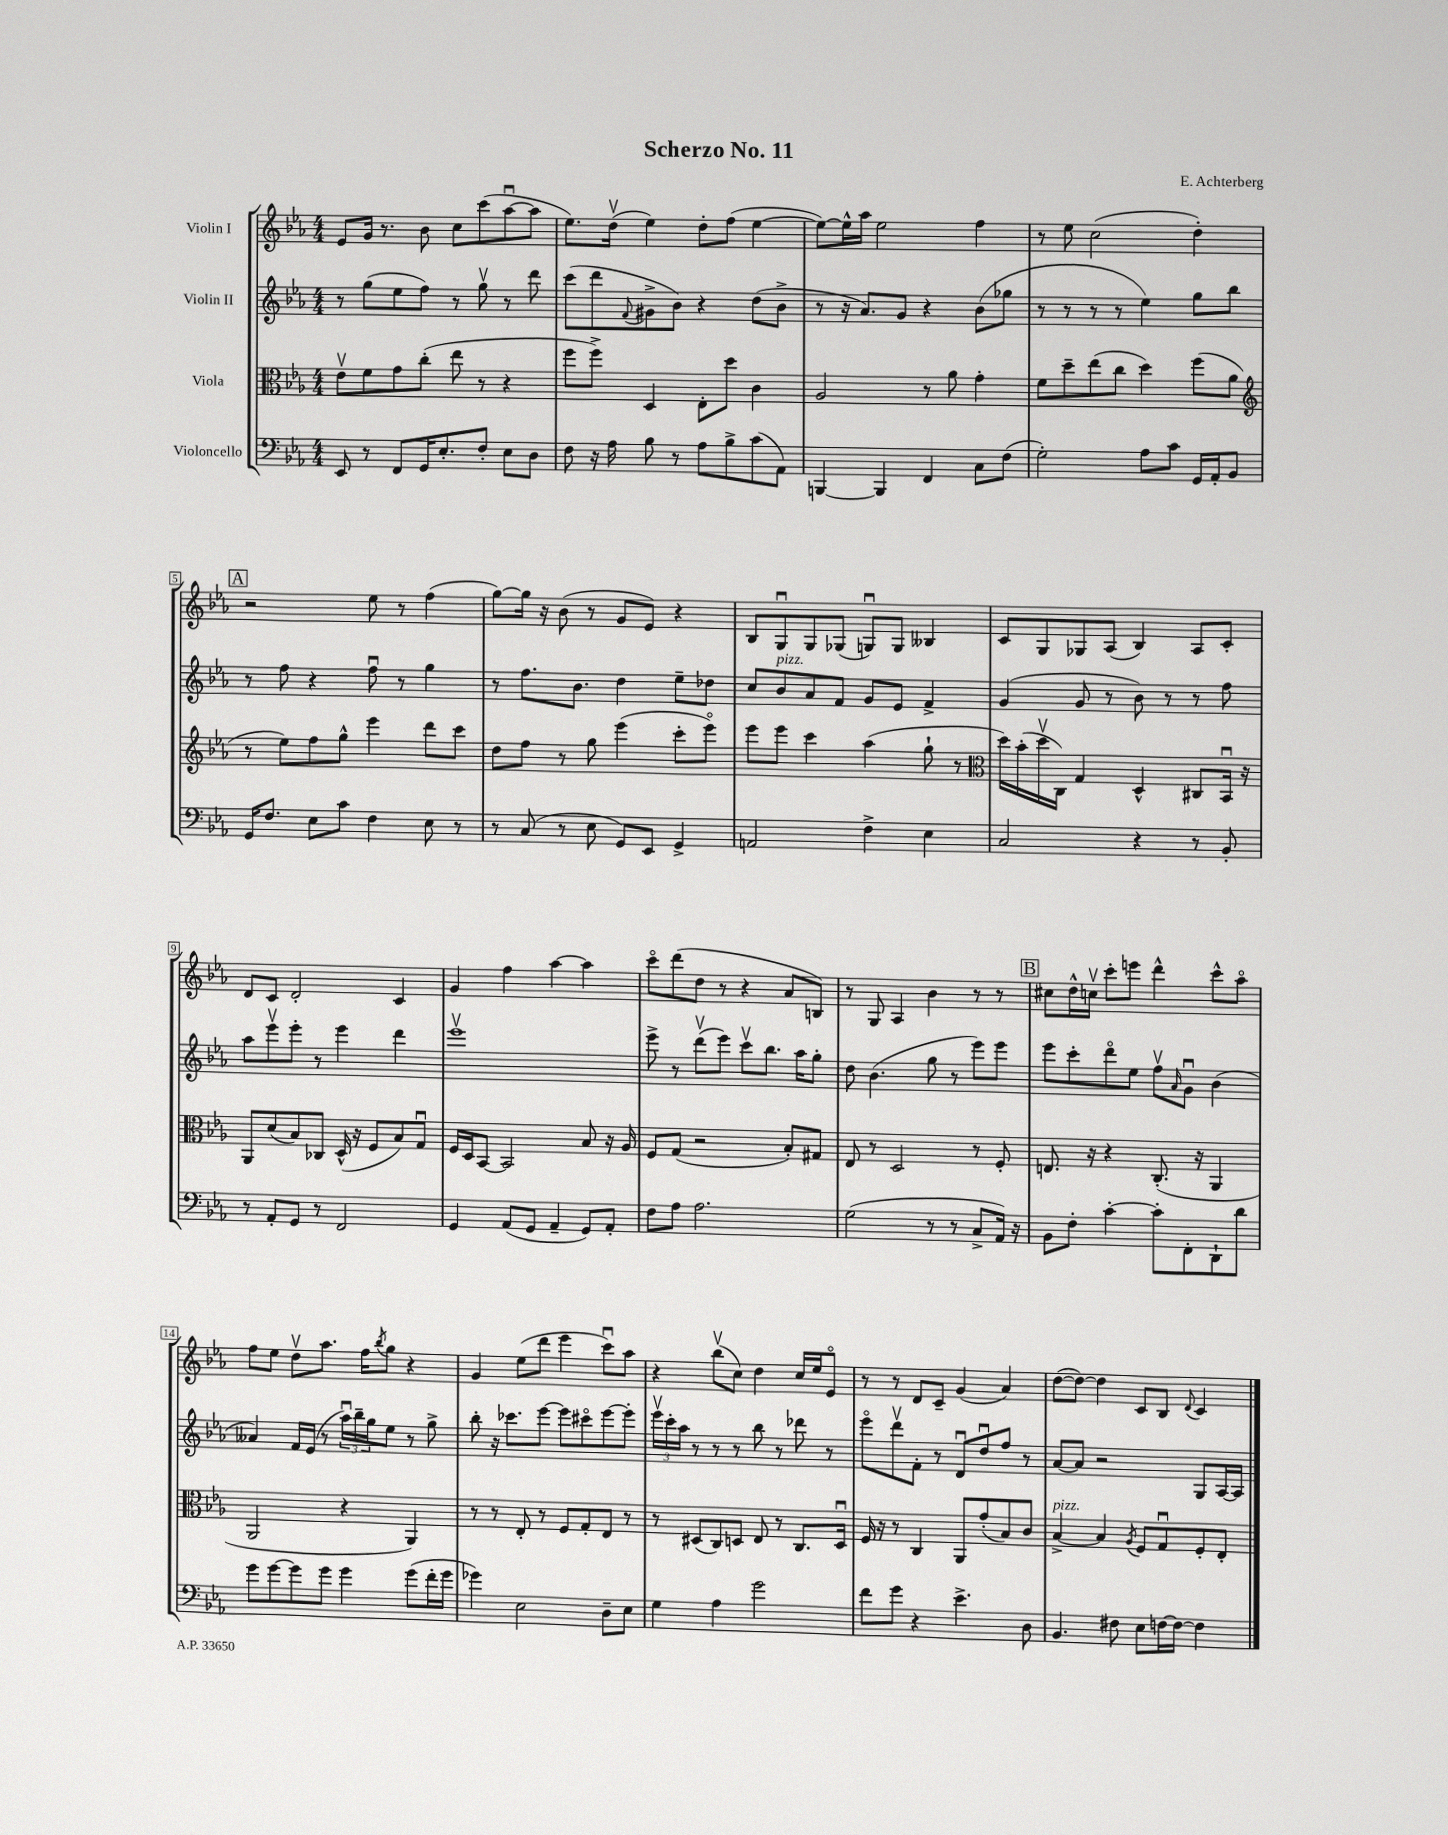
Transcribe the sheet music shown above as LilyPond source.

\header { title = "Scherzo No. 11" composer = "E. Achterberg" }
<<
\new StaffGroup <<
\new Staff = "s0" \with { instrumentName = "Violin I" } {
    \clef treble \key ees \major \numericTimeSignature \time 4/4
    ees'8 g'16 r8. bes'8 c''8 c'''8( aes''8~\downbow aes''8 |
    ees''8.) d''16\upbow( ees''4) d''8-. f''8( ees''4~ |
    ees''8~) ees''16-^ aes''16 ees''2 f''4 |
    r8 ees''8 c''2( d''4-.) |
    \mark \markup { \box "A" } r2 ees''8 r8 f''4( |
    g''8~) g''16 r16 bes'8( r8 g'8 ees'8) r4 |
    bes8 g8\downbow g8 ges8( g8\downbow) g8 beses4 |
    c'8 g8 ges8 aes8( bes4) aes8 c'8-. |
    d'8 c'8 d'2-. c'4 |
    g'4 f''4 aes''4~ aes''4 |
    c'''8\flageolet d'''8( d''8 r8 r4 aes'8 b8) |
    r8 g8 aes4 bes'4 r8 r8 |
    \mark \markup { \box "B" } cis''8 d''16-^ c''16\upbow c'''8-. e'''8 d'''4-^ c'''8-^ aes''8\flageolet |
    f''8 ees''8 d''8\upbow aes''8. f''16 \acciaccatura { bes''8 } g''8 r4 |
    g'4 ees''8( d'''8 ees'''4 c'''8\downbow) aes''8 |
    r4 bes''8\upbow( c''8) d''4 c''16 ees''16 ees'8\flageolet |
    r8 r8 d'8 c'8-- g'4( aes'4) |
    d''8~( d''8~) d''4 c'8 bes8 \appoggiatura { d'8 } c'4 \bar "|." |
}
\new Staff = "s1" \with { instrumentName = "Violin II" } {
    \clef treble \key ees \major \numericTimeSignature \time 4/4
    r8 g''8( ees''8 f''8) r8 g''8\upbow r8 d'''8 |
    c'''8( d'''8 \appoggiatura { f'8 } gis'8-> bes'8) r4 d''8( bes'8-> |
    r8 r16 aes'8.) g'8 r4 bes'8( ges''8 |
    r8 r8 r8 r8 ees''4) g''8 bes''8 |
    \mark \markup { \box "A" } r8 f''8 r4 f''8\downbow r8 g''4 |
    r8 f''8. bes'8. d''4 ees''8-- des''8 |
    c''8 bes'8^\markup { \italic "pizz." } aes'8 f'8 g'8 ees'8 f'4-> |
    g'4( g'8 r8 bes'8) r8 r8 f''8 |
    aes''8 ees'''8\upbow ees'''8-. r8 ees'''4 d'''4 |
    ees'''1\upbow |
    ees'''8-> r8 d'''8\upbow( ees'''8) c'''8\upbow bes''8. aes''16 g''8-. |
    d''8 bes'4.( g''8 r8 ees'''8) ees'''8 |
    \mark \markup { \box "B" } ees'''8 c'''8-. d'''8\flageolet ees''8 f''8\upbow \grace { aes'16 } g'8\downbow bes'4( |
    aeses'4) f'16 ees'16( r8 \tuplet 3/2 { aes''16\downbow) bes''16-- g''16 } ees''8 r8 g''8-> |
    bes''8-. r16 ces'''8. ees'''8~ ees'''8 cis'''8\flageolet ees'''8~ ees'''8-. |
    \tuplet 3/2 { ees'''16\upbow c'''16-. aes''16 } r8 r8 r8 bes''8 r8 des'''8 r8 |
    ees'''8\flageolet d'''8\upbow f'8-. r8 d'8\downbow d''8\downbow f''8 r8 |
    aes'8~ aes'8 r2 g8 aes16~ aes16 \bar "|." |
}
\new Staff = "s2" \with { instrumentName = "Viola" } {
    \clef alto \key ees \major \numericTimeSignature \time 4/4
    ees'8\upbow f'8 g'8 c''8-.( ees''8 r8 r4 |
    f''8 f''8->) d4 ees8-. d''8 c'4 |
    aes2 r8 aes'8 g'4-. |
    f'8 d''8-- ees''8( c''8 d''4) f''8( aes'8 |
    \mark \markup { \box "A" } \clef treble r8 ees''8) f''8 g''8-^ ees'''4 d'''8 c'''8 |
    d''8 f''8 r8 g''8 ees'''4( c'''8-. ees'''8\flageolet) |
    ees'''8 ees'''8 c'''4 aes''4( g''8-! r8 |
    \clef alto d''16) bes'16-.( d''16\upbow c16) g4 d4-^ cis8 bes,16\downbow r16 |
    aes,8 d'8( bes8) ces8 d16-^( r16 f8 bes8) g8\downbow |
    f16 d16 bes,8~ bes,2 bes8 r16 aes16 |
    f8 g8( r2 bes8-.) gis8 |
    ees8 r8 d2 r8 f8-. |
    \mark \markup { \box "B" } e8. r16 r4 c8.-.( r16 aes,4 |
    aes,2 r4 aes,4) |
    r8 r8 ees8-. r8 f8 g8-. ees8 r8 |
    r8 dis8( c8) d8 ees8 r8 c8. d16\downbow |
    f16 r16 r8 c4 aes,8 g'8-.( bes8) c'8 |
    bes4~->^\markup { \italic "pizz." } bes4 \acciaccatura { aes8 } f8 g8\downbow f8-. ees8-. \bar "|." |
}
\new Staff = "s3" \with { instrumentName = "Violoncello" } {
    \clef bass \key ees \major \numericTimeSignature \time 4/4
    ees,8 r8 f,8 g,16 ees8.-. f8-. ees8 d8 |
    f8 r16 aes16 bes8 r8 aes8 bes8-> c'8( aes,8) |
    b,,4~ b,,4 f,4 c8 f8( |
    g2-.) aes8 c'8 g,16 aes,16-. bes,8 |
    \mark \markup { \box "A" } g,16 f8. ees8 c'8 f4 ees8 r8 |
    r8 c8( r8 ees8 g,8) ees,8 g,4-> |
    a,2 f4-> ees4 |
    c2 r4 r8 bes,8-. |
    r8 aes,8-. g,8 r8 f,2 |
    g,4 aes,8( g,8 aes,4-- g,8) aes,8-. |
    f8 aes8 aes2. |
    g2( r8 r8 c8-> aes,16) r16 |
    \mark \markup { \box "B" } bes,8 f8-. c'4~-. c'8-. f,8-. d,8-! d'8 |
    g'8 g'8~ g'8 g'8 g'4 g'8( f'16-. g'16 |
    ges'4) ees2 d8-- ees8 |
    g4 aes4 g'2 |
    f'8 g'8 r4 ees'4.-> d8 |
    bes,4. fis8 ees8 f16~ f16~ f4 \bar "|." |
}
>>
>>
\layout { \context { \Score \override BarNumber.stencil = #(make-stencil-boxer 0.1 0.3 ly:text-interface::print) } }
